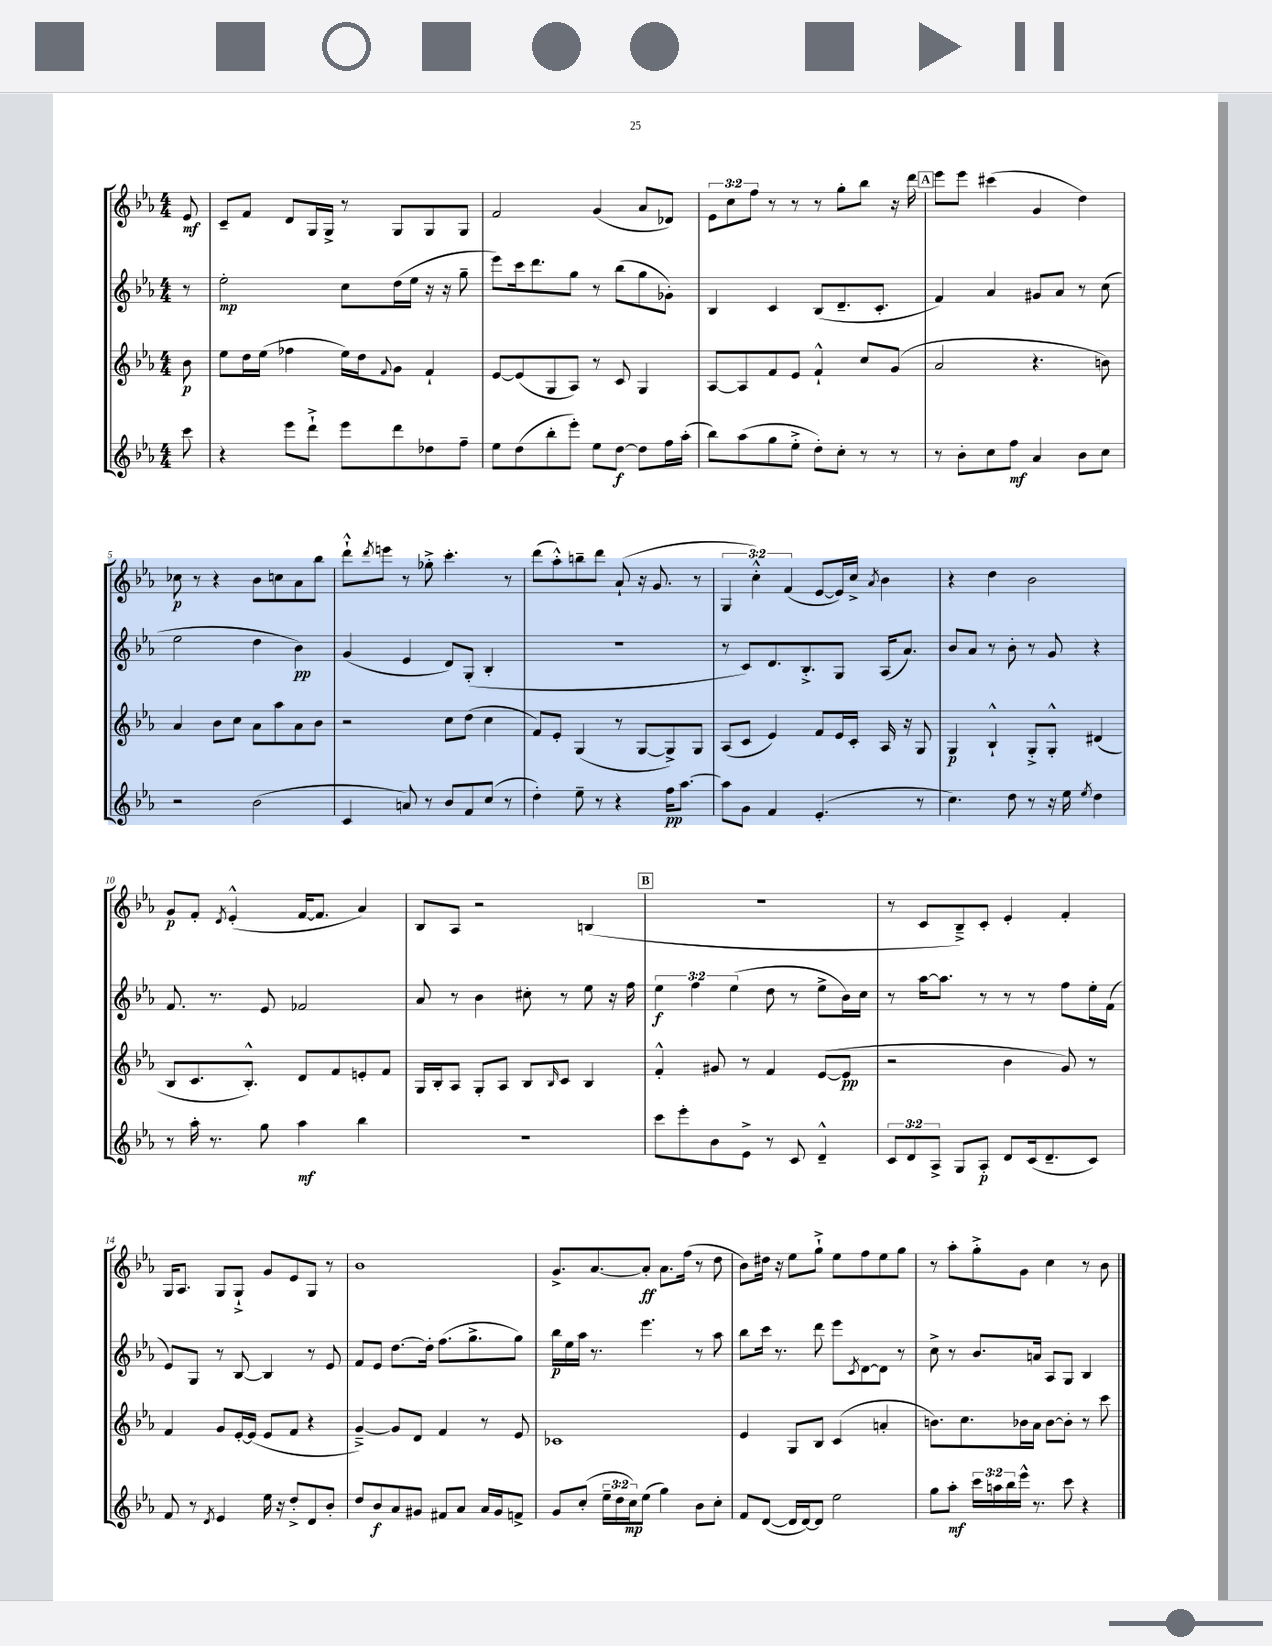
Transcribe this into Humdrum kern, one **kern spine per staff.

**kern	**kern	**kern	**kern
*staff4	*staff3	*staff2	*staff1
*clefG2	*clefG2	*clefG2	*clefG2
*k[b-e-a-]	*k[b-e-a-]	*k[b-e-a-]	*k[b-e-a-]
*M4/4	*M4/4	*M4/4	*M4/4
8ccc	8b-	8r	8e-
=	=	=	=
4r	8ee-	2ee-'	8c~
.	16dd	.	8f
.	(16ee-	.	.
8eee-	4ff-	.	8d
8ddd`^	.	.	16G
.	.	.	16G^
8eee-	16ee-)	8cc	8r
.	16dd	.	.
.	8qqf	.	.
8ddd	8g	(16dd	8G
.	.	16ee-	.
8dd-	4f`	16r	8G
.	.	16r	.
8ff~	.	8gg~	8G
=	=	=	=
8ee-	[8e-	8eee-)	2f
(8dd	(8e-]	16ccc	.
.	.	8.ddd	.
8bb-'	8G	.	.
8eee-')	8A-)	8gg	.
8ee-	8r	8r	(4g
[8dd	8c	(8bb-	.
8dd]	4G	8gg	8a-
16ff	.	8g-')	8d-)
(16aa-'	.	.	.
=	=	=	=
8bb-)	[8A-	4B-	12e-
.	.	.	12cc
(8aa-	8A-]	.	.
.	.	.	12ff
8gg	8f	4c	8r
8ee-'^	8e-	.	8r
8dd')	4f`^^	(8B-	8r
8cc'	.	8.d~	8gg'
8r	8cc	.	8bb-
.	.	8.c'	.
8r	(8g	.	16r
.	.	.	16ddd
=	=	=	=
8r	2a-	4f)	8eee-
8b-'	.	.	8eee-
8cc	.	4a-	(4ccc#
8ff	.	.	.
4a-	4.r	8g#	4g
.	.	8a-	.
8b-	.	8r	4dd)
8cc	8b)	(8cc	.
=	=	=	=
2r	4a-	2ee-	8cc-
.	.	.	8r
.	8b-	.	4r
.	8cc	.	.
(2b-	8a-	4dd	8b-
.	8aa-	.	8cc
.	8a-	4b-)	8a-
.	8b-	.	8bb-
=	=	=	=
4c	2r	(4g	8ddd`^^
.	.	.	8qddd
.	.	.	8eee
8a)	.	4e-	8r
8r	.	.	8gg-'^
8b-	8cc	8d)	4.ccc'
8f	(8dd	(8G'	.
(8cc	4cc	4B-'	.
8r	.	.	8r
=	=	=	=
4dd')	8f)	1r	(8ddd
.	8e-'	.	8aa-'^^)
8ee-~	(4G	.	8bb~
8r	.	.	8ddd
4r	8r	.	(8a-`
.	[8G	.	16r
.	.	.	8.g
16ff	8G^])	.	.
[8.aa-	.	.	.
.	8G	.	8r
=	=	=	=
8aa-]	(8A-	8r	6G
8g	8c	8c)	.
.	.	.	6cc'^^)
4f	4e-)	8.d	.
.	.	.	(6f
.	.	8.B-'^	.
(4.e-'	8f	.	[8e-
.	16e-	8G	16e-])
.	16c'	.	16cc^
.	.	.	8qa-
.	16A-	(16A-	4b-
.	16r	8.a-)	.
8r	8G	.	.
=	=	=	=
4.cc)	4G	8b-	4r
.	.	8a-	.
.	4B-`^^	8r	4dd
8dd	.	8b-'	.
8r	8G'^	8r	2b-
16r	8G'^^	8g	.
16ee-	.	.	.
8qee-	.	.	.
4dd	(4d#	4r	.
=	=	=	=
8r	8B-	8.f	8g
16aa-'	8.c	.	8f'
8.r	.	8.r	.
.	.	.	8qd
.	.	.	(4e-'^^
.	8.B-'^^)	.	.
8gg	.	8e-	.
4aa-	8d	2f-	[16f
.	.	.	8.f]
.	8f	.	.
4bb-	8e'	.	4a-)
.	8f	.	.
=	=	=	=
1r	16G	8a-	8B-
.	16B-'	.	.
.	8A-	8r	8A-
.	8G'	4b-	2r
.	8A-	.	.
.	8B-	8cc#'	.
.	16qqB-	.	.
.	8c	8r	.
.	4B-	8ee-	(4B
.	.	16r	.
.	.	16ff	.
=	=	=	=
8ccc	4f'^^	6ee-	1r
8eee-'	.	.	.
.	.	6ff	.
8b-	8g#	.	.
.	.	(6ee-	.
8e-^	8r	.	.
8r	4f	8dd	.
8c	.	8r	.
4d~^^	([8e-	8ee-^	.
.	8e-]	16b-)	.
.	.	16cc	.
=	=	=	=
12c	2r	8r	8r
12d	.	.	.
.	.	[16aa-	8c
12A-^	.	.	.
.	.	8.aa-]	.
8G	.	.	8B-~^)
8A-'	.	8r	8c'
8d	4b-	8r	4e-'
(16c	.	8r	.
8.d~	.	.	.
.	8g)	8ff	4f'
8c)	8r	16ee-'	.
.	.	(16f	.
=	=	=	=
8f	4f	8e-)	16G
.	.	.	8.A-
8r	.	8G	.
8qd	.	.	.
4e-	8g	8r	8G
.	[16e-'	[8B-	8G`^
.	(16e-]	.	.
16ee-	8e-	4B-]	8g
16r	.	.	.
8dd'^	8f	.	8e-
8d	4r	8r	8G
8b-'	.	8e-	8r
=	=	=	=
8dd	[4g~^)	8f	1b-
8b-	.	8e-	.
8a-	8g]	[8.dd	.
8g#	8d	.	.
.	.	16dd']	.
8f#	4f	(8.ff	.
8a-	.	.	.
.	.	8.gg^	.
16a-	8r	.	.
16g#	.	.	.
8f^	8e-	8gg)	.
=	=	=	=
8g	1c-	16bb-	8.g^
.	.	16ee-	.
(8cc'	.	16aa-	.
.	.	8.r	[8.a-
24ee-~	.	.	.
24dd	.	.	.
24cc)	.	.	.
(8ee-	.	4.eee-	8a-']
4gg)	.	.	8.a-
.	.	.	(16ff
8b-	.	8r	8r
8cc'	.	8aa-	8dd
=	=	=	=
8f	4e-	8bb-	8b-)
([8d	.	16ccc	16dd#
.	.	8.r	16r
16d]	8G	.	8ee-
[16d)	.	.	.
8d]	8B-	8ddd	8gg`^
2ee-	(4c	8eee-	8ee-
.	.	8qc	.
.	.	[8d	8ff
.	4a'	8d]	8ee-
.	.	8r	8gg
=	=	=	=
8gg	8.b)	8cc^	8r
8aa-'	.	8r	8aa-'
.	8.cc	.	.
24ccc	.	8.b-	8gg'^
24aa	.	.	.
24bb-	.	.	.
16eee-^^	16b-	.	8g
8.r	16a-	16a	.
.	[8b-	8A-	4cc
8ccc	8b-']	8G	.
4r	8r	4B-	8r
.	8ccc	.	8b-
==	==	==	==
*-	*-	*-	*-
